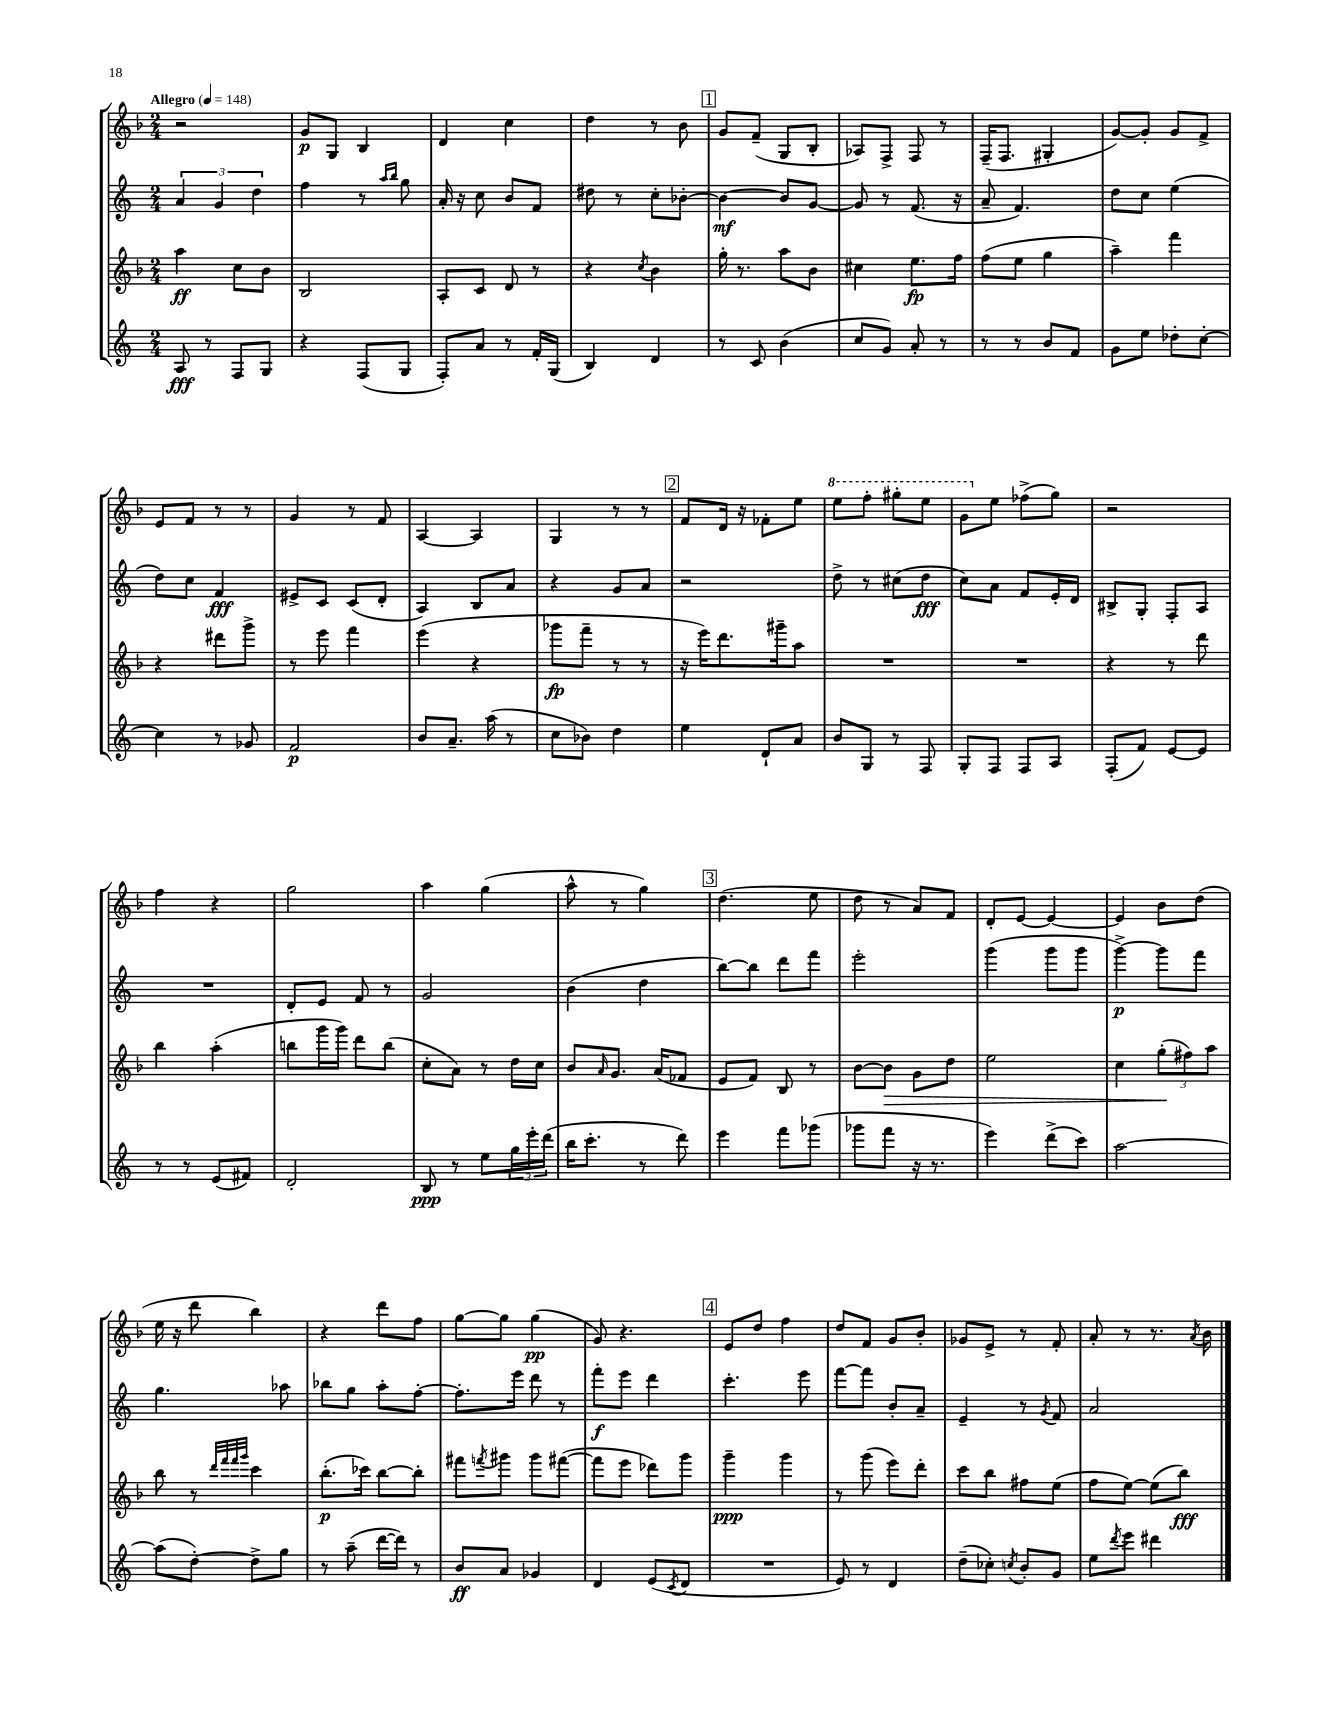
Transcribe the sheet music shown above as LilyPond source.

<<
\new StaffGroup <<
\new Staff = "s0" {
    \clef treble \key f \major \numericTimeSignature \time 2/4 \tempo "Allegro" 4 = 148
    r2 |
    g'8\p g8 bes4 |
    d'4 c''4 |
    d''4 r8 bes'8 |
    \mark \markup { \box "1" } g'8 f'8--( g8 bes8-. |
    aes8) f8-> f8 r8 |
    f16--( f8. gis4-. |
    g'8~) g'8-. g'8 f'8-> |
    e'8 f'8 r8 r8 |
    g'4 r8 f'8 |
    a4~ a4 |
    g4 r8 r8 |
    \mark \markup { \box "2" } f'8 d'16 r16 fes'8-. e''8 |
    \ottava #1 e'''8 f'''8-. gis'''8-. e'''8 |
    g''8 \ottava #0 e''8 fes''8->( g''8) |
    r2 |
    f''4 r4 |
    g''2 |
    a''4 g''4( |
    a''8-^ r8 g''4) |
    \mark \markup { \box "3" } d''4.( e''8 |
    d''8 r8 a'8) f'8 |
    d'8-. e'8~ e'4~ |
    e'4 bes'8 d''8( |
    e''16 r16 d'''8 bes''4) |
    r4 d'''8 f''8 |
    g''8~ g''8 g''4\pp( |
    g'8) r4. |
    \mark \markup { \box "4" } e'8 d''8 f''4 |
    d''8 f'8 g'8 bes'8-. |
    ges'8 e'8-> r8 f'8-. |
    a'8-. r8 r8. \acciaccatura { a'8 } bes'16 \bar "|." |
}
\new Staff = "s1" {
    \clef treble \key c \major \numericTimeSignature \time 2/4
    \tuplet 3/2 { a'4 g'4 d''4 } |
    f''4 r8 \grace { a''16 b''16 } g''8 |
    a'16-. r16 c''8 b'8 f'8 |
    dis''8 r8 c''8-. bes'8~-. |
    \mark \markup { \box "1" } bes'4~\mf bes'8 g'8~ |
    g'8 r8 f'8.( r16 |
    a'8-- f'4.) |
    d''8 c''8 e''4( |
    d''8) c''8 f'4\fff |
    eis'8-> c'8 c'8( d'8-. |
    a4) b8 a'8 |
    r4 g'8 a'8 |
    \mark \markup { \box "2" } r2 |
    d''8-> r8 cis''8( d''8\fff |
    c''8) a'8 f'8 e'16-. d'16 |
    bis8-> g8-. f8-. a8 |
    R2 |
    d'8-. e'8 f'8 r8 |
    g'2 |
    b'4( d''4 |
    \mark \markup { \box "3" } b''8~) b''8 d'''8 f'''8 |
    e'''2-. |
    g'''4( g'''8 g'''8 |
    g'''4~->\p) g'''8 f'''8 |
    g''4. aes''8 |
    bes''8 g''8 a''8-. f''8~-. |
    f''8.-. e'''16 d'''8 r8 |
    f'''8-.\f e'''8 d'''4 |
    \mark \markup { \box "4" } c'''4.-. e'''8 |
    f'''8~ f'''8 b'8-. a'8-- |
    e'4-- r8 \acciaccatura { g'8 } f'8 |
    a'2 \bar "|." |
}
\new Staff = "s2" {
    \clef treble \key f \major \numericTimeSignature \time 2/4
    a''4\ff c''8 bes'8 |
    bes2 |
    a8-. c'8 d'8 r8 |
    r4 \acciaccatura { c''8 } bes'4 |
    \mark \markup { \box "1" } g''16-. r8. a''8 bes'8 |
    cis''4 e''8.\fp f''16 |
    f''8( e''8 g''4 |
    a''4--) f'''4 |
    r4 dis'''8 g'''8-> |
    r8 e'''8 f'''4 |
    e'''4( r4 |
    ges'''8\fp f'''8-- r8 r8 |
    \mark \markup { \box "2" } r16 e'''16) d'''8. gis'''16-- a''8 |
    R2 |
    R2 |
    r4 r8 d'''8 |
    bes''4 a''4-.( |
    b''8 g'''16 g'''16) d'''8 b''8( |
    c''8-. a'8) r8 d''16 c''16 |
    bes'8 \grace { a'16 } g'8. a'16( fes'8 |
    \mark \markup { \box "3" } e'8 f'8) bes8 r8 |
    bes'8~ bes'8\> g'8 d''8 |
    e''2 |
    c''4 \tuplet 3/2 { g''8-.\!( fis''8) a''8 } |
    bes''8 r8 \grace { d'''32 f'''32 f'''32 g'''32 } c'''4 |
    bes''8.-.\p( ces'''16) bes''8~ bes''8-. |
    fis'''8 \acciaccatura { f'''8 } gis'''8 gis'''8 fis'''8~( |
    fis'''8 e'''8 des'''8) g'''8 |
    \mark \markup { \box "4" } g'''4--\ppp g'''4 |
    r8 g'''8( e'''8) d'''8-. |
    c'''8 bes''8 fis''8 e''8( |
    f''8 e''8~) e''8( bes''8\fff) \bar "|." |
}
\new Staff = "s3" {
    \clef treble \key c \major \numericTimeSignature \time 2/4
    a8\fff r8 f8 g8 |
    r4 f8( g8 |
    f8-.) a'8 r8 f'16-. g16( |
    b4) d'4 |
    \mark \markup { \box "1" } r8 c'8 b'4( |
    c''8 g'8) a'8-. r8 |
    r8 r8 b'8 f'8 |
    g'8 e''8 des''8-. c''8~-. |
    c''4 r8 ges'8 |
    f'2\p |
    b'8 a'8.-- a''16( r8 |
    c''8 bes'8) d''4 |
    \mark \markup { \box "2" } e''4 d'8-! a'8 |
    b'8 g8 r8 f8 |
    g8-. f8 f8 a8 |
    f8-.( f'8) e'8~ e'8 |
    r8 r8 e'8( fis'8) |
    d'2-. |
    b8\ppp r8 e''8 \tuplet 3/2 { g''16 e'''16-. d'''16( } |
    b''16 c'''8.-. r8 d'''8) |
    \mark \markup { \box "3" } e'''4 f'''8 ges'''8( |
    ges'''8 f'''8 r16 r8. |
    e'''4) d'''8->( c'''8) |
    a''2~ |
    a''8( d''8~-.) d''8-> g''8 |
    r8 a''8--( d'''16~ d'''16) r8 |
    b'8\ff a'8 ges'4 |
    d'4 e'8( \acciaccatura { c'8 } d'8 |
    \mark \markup { \box "4" } R2 |
    e'8) r8 d'4 |
    d''8--( ces''8-.) \acciaccatura { c''8 } b'8-. g'8 |
    e''8 \acciaccatura { d'''8 } e'''8 dis'''4 \bar "|." |
}
>>
>>
\layout { \context { \Score \remove "Bar_number_engraver" } }
